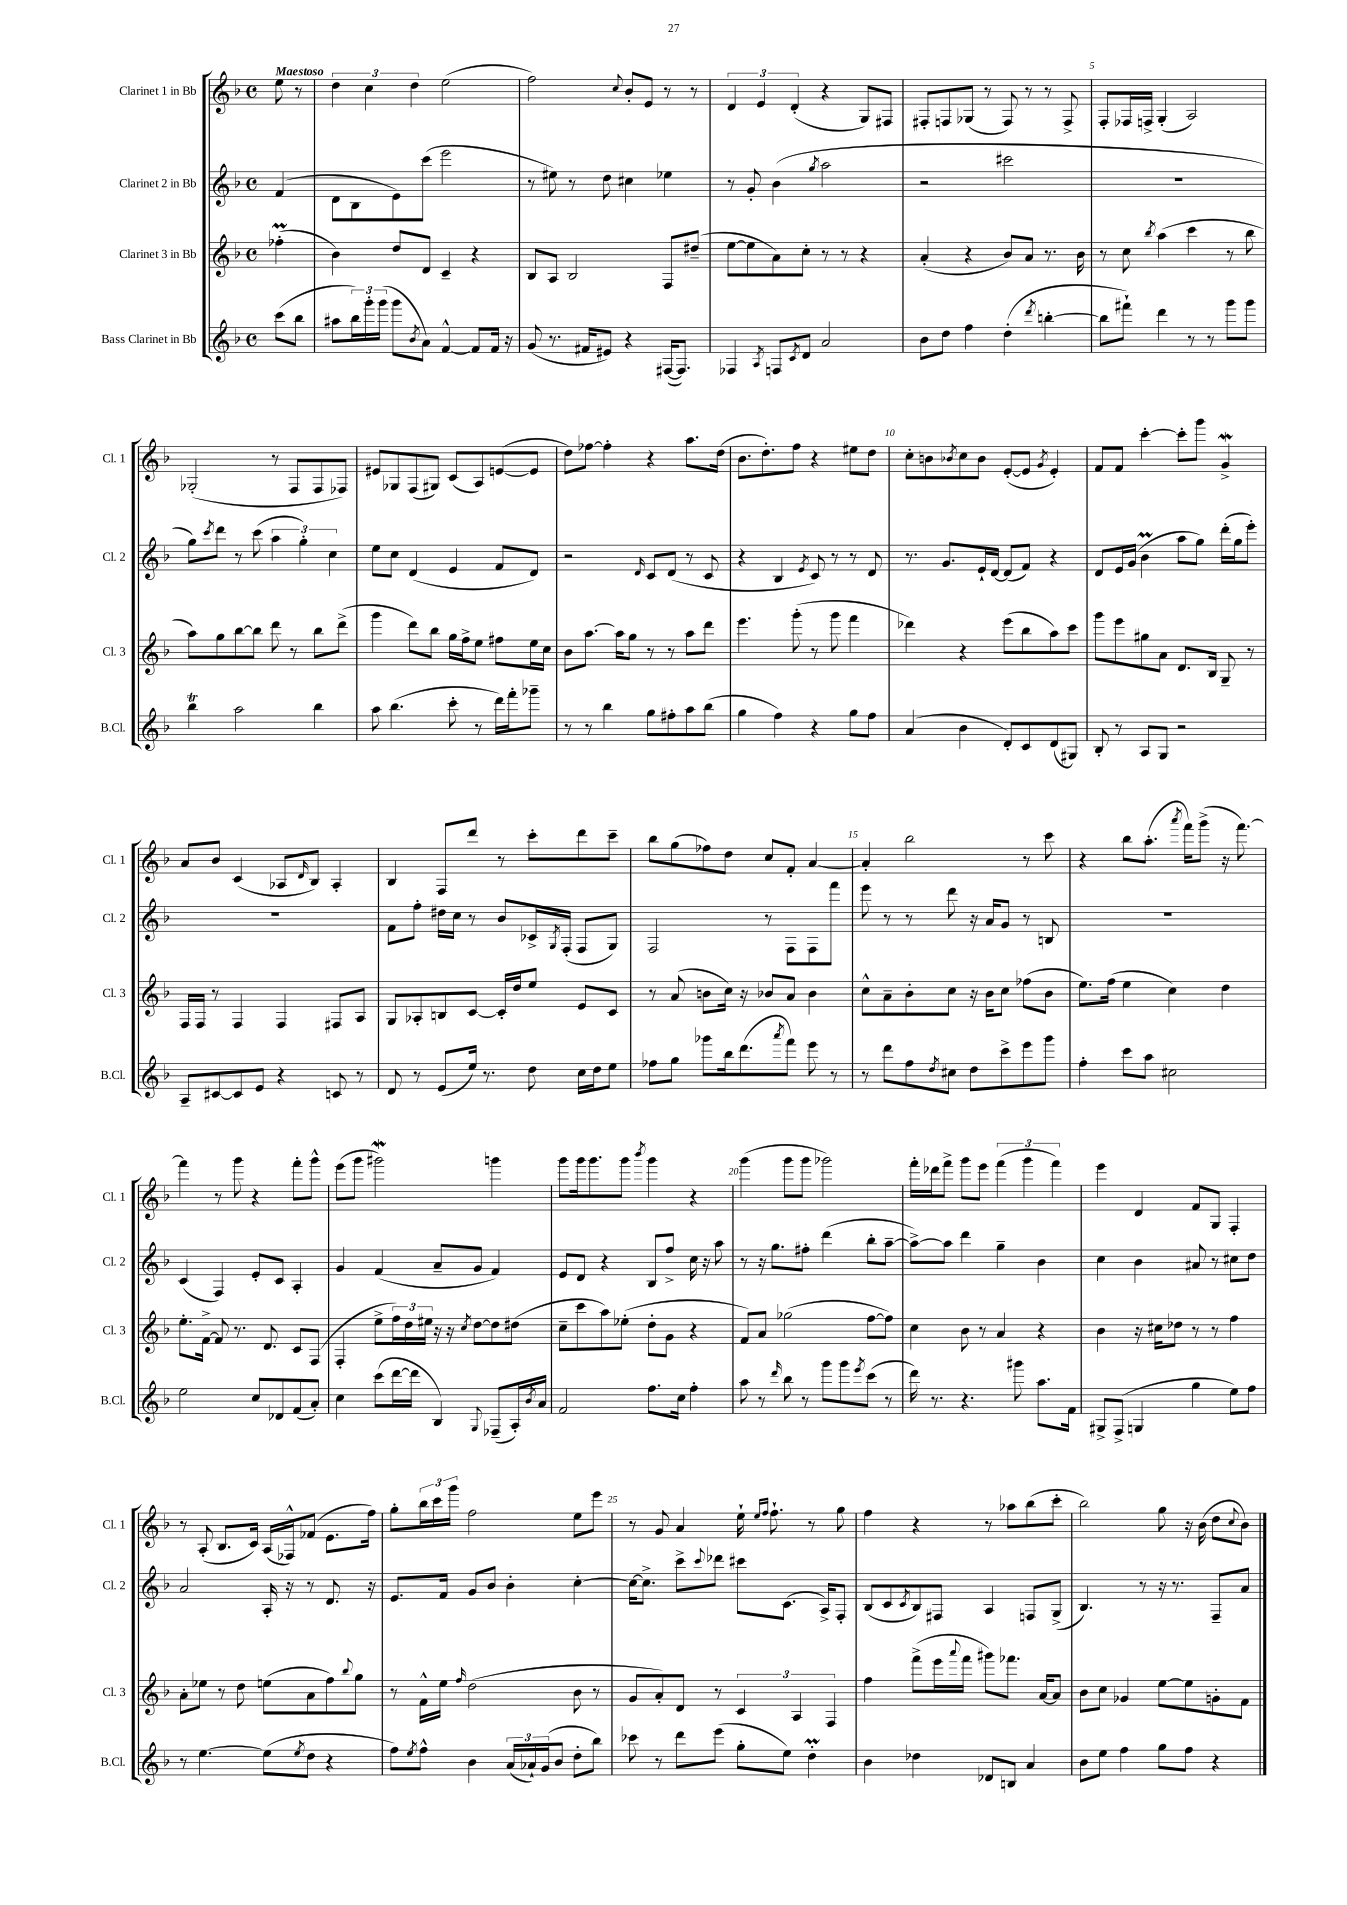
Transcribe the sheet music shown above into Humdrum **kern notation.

**kern	**kern	**kern	**kern
*part4	*part3	*part2	*part1
*staff4	*staff3	*staff2	*staff1
*I"Bass Clarinet in Bb	*I"Clarinet 3 in Bb	*I"Clarinet 2 in Bb	*I"Clarinet 1 in Bb
*I'B.Cl.	*I'Cl. 3	*I'Cl. 2	*I'Cl. 1
*clefG2	*clefG2	*clefG2	*clefG2
*k[b-]	*k[b-]	*k[b-]	*k[b-]
*M4/4	*M4/4	*M4/4	*M4/4
*met(c)	*met(c)	*met(c)	*met(c)
=	=	=	=
!	!	!	!LO:TX:a:B:t=Maestoso
(8ccc\L	(4ff-XM'\	(4f/	8ee\
8bb-\J	.	.	8r
=1	=1	=1	=1
8aa#X\L	4b-\)	8d\L	6dd\
24bb-\L)	.	8B-\	.
24ggg'\	.	.	6cc\
(24ggg\JJ	.	.	.
8ggg\L	8dd/L	8e\)	.
.	.	.	6dd\
8qb-/	.	.	.
8a\J)	8d/J	(8ccc\J	.
[4f^^/	4c~/	2eee\	(2ee\
8f/L]	4r	.	.
16f/Jk	.	.	.
16r	.	.	.
=2	=2	=2	=2
(8g/	8B-/L	8r	2ff\)
8.r	8A/J	8ee#X\)	.
.	2B-/	8r	.
16f#X/KL	.	.	.
8e#X/J)	.	8dd\	.
.	.	.	8qqcc/
4r	.	4cc#X\	8b-'/L
.	.	.	8e/J
([16F#X/KL	8F/L	4ee-X\	8r
8.F#/J])	.	.	.
.	(8dd#X~/J	.	8r
=3	=3	=3	=3
4F-X/	[8ee\L	8r	6d/
.	8ee\]	8g'/	.
.	.	.	6e/
8qA/	.	.	.
8Fn/L	8a\)	(4b-\	.
.	.	.	(6d'/
8qc/	.	.	.
8d/J	8cc'\J	.	.
.	.	8qgg/	.
2a/	8r	2aa\	4r
.	8r	.	.
.	4r	.	8G/L)
.	.	.	8F#X/J
=4	=4	=4	=4
8b-\L	(4a'/	2r	8F#X'/L
8dd\J	.	.	8Fn/
4ff\	4r	.	(8G-X/J
.	.	.	8r
(4dd'\	8b-/L)	2ccc#X\	8F/)
.	8a/J	.	8r
8qddd/	.	.	.
[4bbn'\	8.r	.	8r
.	.	.	8F^/
.	16b-\	.	.
=5	=5	=5	=5
8bb\L]	8r	1r	8F'/L
8fff#X`\J)	8cc\	.	16F-X/L
.	.	.	16Fn^/JJ
.	8qbb-/	.	.
4ddd\	(4aa\	.	(4G'/
8r	4ccc\	.	2A/)
8r	.	.	.
8ggg\L	8r	.	.
8ggg\J	8bb-\	.	.
!!LO:LB:g=z
=6	=6	=6	=6
4bb-T\	8aa\L)	8gg\L)	(2G-X'/
.	.	8qccc/	.
.	8gg\	8ddd\J	.
2aa\	[8bb-\	8r	.
.	8bb-\J]	(8ccc\	.
.	8ddd\	6aa\	8r
.	8r	.	8F/L
.	.	6gg'\)	.
4bb-\	8bb-\L	.	8F/
.	.	6cc\	.
.	(8ddd^\J	.	8F-X/J)
=7	=7	=7	=7
8aa\	4ggg\	8ee\L	8e#X/L
(4.bb-\	.	8cc\J	8G-X/
.	8ddd\L)	(4d/	(8F/
.	8bb-\J	.	8G#X/J)
8ccc'\	16gg\LL	4e/	(8c/L
.	16ff^\J	.	.
8r	8ee\J	.	8A/)
16ddd\LL)	8ff#X\L	8f/L	([8en/
16fff'\J	.	.	.
8ggg-X~\J	16ee\L	8d/J)	8e/J]
.	16cc\JJ	.	.
=8	=8	=8	=8
8r	8b-\L	2r	8dd\L)
8r	[8.aa\J	.	[8ff-X\J
4bb-\	.	.	4ff-'\]
.	16aa\KL]	.	.
.	8gg\J	.	.
.	.	16qqd/	.
8gg\L	8r	8c/L	4r
8ff#X'\	8r	(8d/J	.
8aa\	8aa\L	8r	8.aa\L
(8bb-\J	8ddd\J	8c/	.
.	.	.	(16dd\Jk
=9	=9	=9	=9
4gg\	4.eee\	4r	8.b-\L
.	.	.	8.dd'\)
4ff\)	.	4B-/	.
.	(8ggg'\	.	8ff\J
.	.	8qe/	.
4r	8r	8c/)	4r
.	8ggg\	8r	.
8gg\L	4fff\	8r	8ee#X\L
8ff\J	.	8d/	8dd\J
=10	=10	=10	=10
(4a/	4ddd-X\)	8.r	8cc'\L
.	.	.	8bn\
.	.	8.g/L	.
.	.	.	8qb-X/
4b-\	4r	.	8cc\
.	.	16e`/L	8b-\J
.	.	[16d/JJ	.
8d'/L)	(8eee\L	(8d/L]	([8e'/L
8c/	8bb-\	8f/J)	8e/J]
.	.	.	8qg/
(8d/	8aa\)	4r	4e'/)
8G#X/J)	8ccc\J	.	.
=11	=11	=11	=11
8B-'/	8ggg\L	8d/L	8f/L
8r	8eee\	16e/L	8f/J
.	.	(16g/JJ	.
8A/L	8gg#X\	4b-M\	[4ccc'\
8G/J	8a\J	.	.
2r	8.d/L	8aa\L	8ccc'\L]
.	.	8gg\J)	8ggg\J
.	16B-/Jk	.	.
.	8G~/	(16ddd'\LL	4gW^/
.	.	16gg\J	.
.	8r	8eee'\J)	.
!!LO:LB:g=z
=12	=12	=12	=12
8A~/L	16F/LL	1r	8a/L
.	16F/JJ	.	.
[8c#X/	8r	.	8b-/J
8c#/]	4F/	.	(4c/
8e/J	.	.	.
4r	4F/	.	8A-X/L
.	.	.	16qqd/
.	.	.	8B-/J)
8cn/	8F#X/L	.	4A-'/
8r	8A/J	.	.
=13	=13	=13	=13
8d/	8G/L	8f\L	4B-/
8r	8A-X'/	8ff'\J	.
(8e/L	8Bn/	16dd#X\LL	8F/L
.	.	16cc\JJ	.
16ee/Jk)	[8c/J	8r	8ddd/J
8.r	.	.	.
.	16c'/LL]	8b-/L	8r
.	16dd/J	.	.
8dd\	8ee/J	16c-X^/L	8ccc'\L
.	.	8qG/	.
.	.	(16F'/JJ	.
16cc\LL	8e/L	8F/L	8ddd\
16dd\J	.	.	.
8ee\J	8c/J	8G/J)	8ccc~\J
=14	=14	=14	=14
8ff-X\L	8r	2F/	8bb-\L
8gg\J	(8a/	.	(8gg\
8ggg-X\L	8bn\L	.	8ff-X\)
16bb-\k	16cc\Jk)	.	8dd\J
(8.ddd\	16r	.	.
.	8b-X/L	8r	8cc/L
8qaaa/	.	.	.
8fff\J)	8a/J	8F\L	8f'/J
8eee\	4b-\	8F\	[4a/
8r	.	8fff\J	.
=15	=15	=15	=15
8r	8cc^^\L	8eee\	4a'/]
8ddd\L	8a~\	8r	.
8ff\	8b-'\	8r	2bb-\
8qdd/	.	.	.
8cc#X\J	8cc\J	8ddd\	.
8dd\L	16r	16r	.
.	16b-\KL	16a/KL	.
8ccc^\	8cc\J	8g/J	.
8eee\	(8ff-X\L	8r	8r
8ggg\J	8b-\J	8Bn/	8ccc\
=16	=16	=16	=16
4ff'\	8.ee\L)	1r	4r
.	(16ff\Jk	.	.
8ccc\L	4ee\	.	8bb-\L
8aa\J	.	.	(8.aa'\J
2cc#X\	4cc\)	.	.
.	.	.	8qaaa/
.	.	.	16fff\KL)
.	.	.	(8ggg^\J
.	4dd\	.	16r
.	.	.	[8.fff\)
!!LO:LB:g=z
=17	=17	=17	=17
2ee\	8.ee'\L	(4c/	4fff\]
.	[16f^\Jk	.	.
.	8f/]	4F/)	8r
.	8.r	.	8ggg\
8cc/L	.	8e'/L	4r
.	8.d/	.	.
8d-X/	.	8c/J	.
(8f/	8c/L	4A'/	8fff'\L
8a'/J)	(8F/J	.	8ggg^^\J
=18	=18	=18	=18
4cc\	4F'/	4g/	(8eee\L
.	.	.	8ggg\J
(8ccc\L	8ee^\L	(4f/	2ggg#XW\)
[16ddd\L	24ff\L)	.	.
.	24dd\	.	.
16ddd\JJ]	.	.	.
.	24ee#X\JJ	.	.
4B-/)	16r	8a~/L	.
.	16r	.	.
.	8qcc/	.	.
.	[8dd\L	8g/J	.
8qqG/	.	.	.
(8F-X~/L	8dd\]	4f/)	4gggn\
16A'/L)	(8dd#X\J	.	.
8qb-/	.	.	.
16a/JJ	.	.	.
=19	=19	=19	=19
2f/	8cc~\L	8e/L	8ggg\L
.	8ccc\	8d/J	16ggg\k
.	.	.	8.ggg\
.	8aa\)	4r	.
.	(8ee-X'\J	.	8ggg\J
.	.	.	8qbbb-/
8.ff\L	8dd'\L	8B-/L	4ggg\
.	8g\J	8ff^/J	.
16cc\Jk	.	.	.
4ff'\	4r	16cc\	4r
.	.	16r	.
.	.	8aa\	.
=20	=20	=20	=20
8aa\	8f/L)	8r	(4ggg\
8r	8a/J	16r	.
.	.	8.gg\L	.
16qqddd/	.	.	.
8bb-\	(2gg-X\	.	8ggg\L
8r	.	8ff#X'\J	8ggg\J
8ggg\L	.	(4ddd\	2ggg-X\)
8ggg\	.	.	.
8qeee/	.	.	.
(8ccc\J	[8ff\L	8bb-'\L	.
8r	8ff\J])	[8aa~\J	.
=21	=21	=21	=21
16ddd\)	4cc\	8aa^\L_)	16fff'\LL
8.r	.	.	16ddd-X\J
.	.	8aa\J]	8fff^\J
4.r	8b-\	4ddd\	8ggg\L
.	8r	.	8eee\J
.	4a/	4gg~\	(6fff\
8ggg#X\	.	.	.
.	.	.	6ggg\
8.aa\L	4r	4b-\	.
.	.	.	6fff\)
16f\Jk	.	.	.
=22	=22	=22	=22
8G#X^/L	4b-\	4cc\	4eee\
(8F^/J	.	.	.
4Gn/	16r	4b-\	4d/
.	16cc#X\KL	.	.
.	8dd-X\J	.	.
4gg\	8r	8a#X/	8f/L
.	8r	8r	8G/J
8ee\L)	4ff\	8cc#X\L	4F'/
8ff\J	.	8dd\J	.
!!LO:LB:g=z
=23	=23	=23	=23
8r	8a'\L	2a/	8r
[4.ee\	8ee-X\J	.	(8A'/
.	8r	.	8.B-/L
.	8dd\	.	.
.	.	.	16c/Jk)
(8ee\L]	(8een\L	16A'/	(16A/LL
.	.	16r	16F-X^^/J)
8qee/	.	.	.
8dd\J	8a\	8r	(8f-X/J
4r	8ff\)	8.d/	8.e\L
.	8qqbb-/	.	.
.	8gg\J	.	.
.	.	16r	16ff\Jk)
=24	=24	=24	=24
8ff\L)	8r	8.e/L	8gg'\L
8qee/	.	.	.
8ff^^\J	16f^^\LL	.	24bb-\L
.	.	.	24ccc\
.	16ee\JJ	16f/Jk	.
.	.	.	24ggg\JJ
.	16qqff/	.	.
4b-\	(2dd\	8g/L	2ff\
.	.	8b-/J	.
(24a/LL	.	4b-'\	.
24a-X`/)	.	.	.
(24g/J	.	.	.
8b-/J	.	.	.
8dd'\L	8b-\	[4cc'\	8ee\L
8bb-\J)	8r	.	8eee\J
=25	=25	=25	=25
8ccc-X\	8g/L	16cc\KL_	8r
.	.	8.cc^\J]	.
8r	8a'/)	.	8g/
8ddd\L	8d/J	8ccc^\L	4a/
.	.	8qqccc/	.
(8eee\J	8r	8ddd-X\J	.
8gg'\L	6c/	8ccc#X\L	16ee`\
.	.	.	16qqee/LL
.	.	.	16qqff/JJ
.	.	.	8.ff`\
8ee\J)	.	(8.c\J	.
.	6A/	.	.
4ddM'\	.	.	8r
.	.	16A^/KL)	.
.	6F/	.	.
.	.	8F'/J	8gg\
=26	=26	=26	=26
4b-\	4ff\	(8B-/L	4ff\
.	.	8c/	.
.	.	8qc/	.
4dd-X\	(8fff^\L	8B-/)	4r
.	16eee\L	8F#X/J	.
.	8qqaaa/	.	.
.	16fff\JJ	.	.
8d-X/L	8ggg#X\L)	4A/	8r
8Bn/J	8.fff-X\J	.	8aa-X\L
4a/	.	8Fn/L	(8bb-\
.	[16a/KL	.	.
.	8a/J]	(8G^/J	8ccc'\J
=27	=27	=27	=27
8b-\L	8b-\L	4.B-/)	2bb-\)
8ee\J	8cc\J	.	.
4ff\	4g-X/	.	.
.	.	8r	.
8gg\L	[8ee\L	16r	8gg\
.	.	8.r	.
8ff\J	8ee\]	.	16r
.	.	.	(16b-\
4r	8gn'\	8F~/L	8dd\L
.	.	.	8qqcc/
.	8f\J	8a/J	8b-\J)
==	==	==	==
*-	*-	*-	*-
